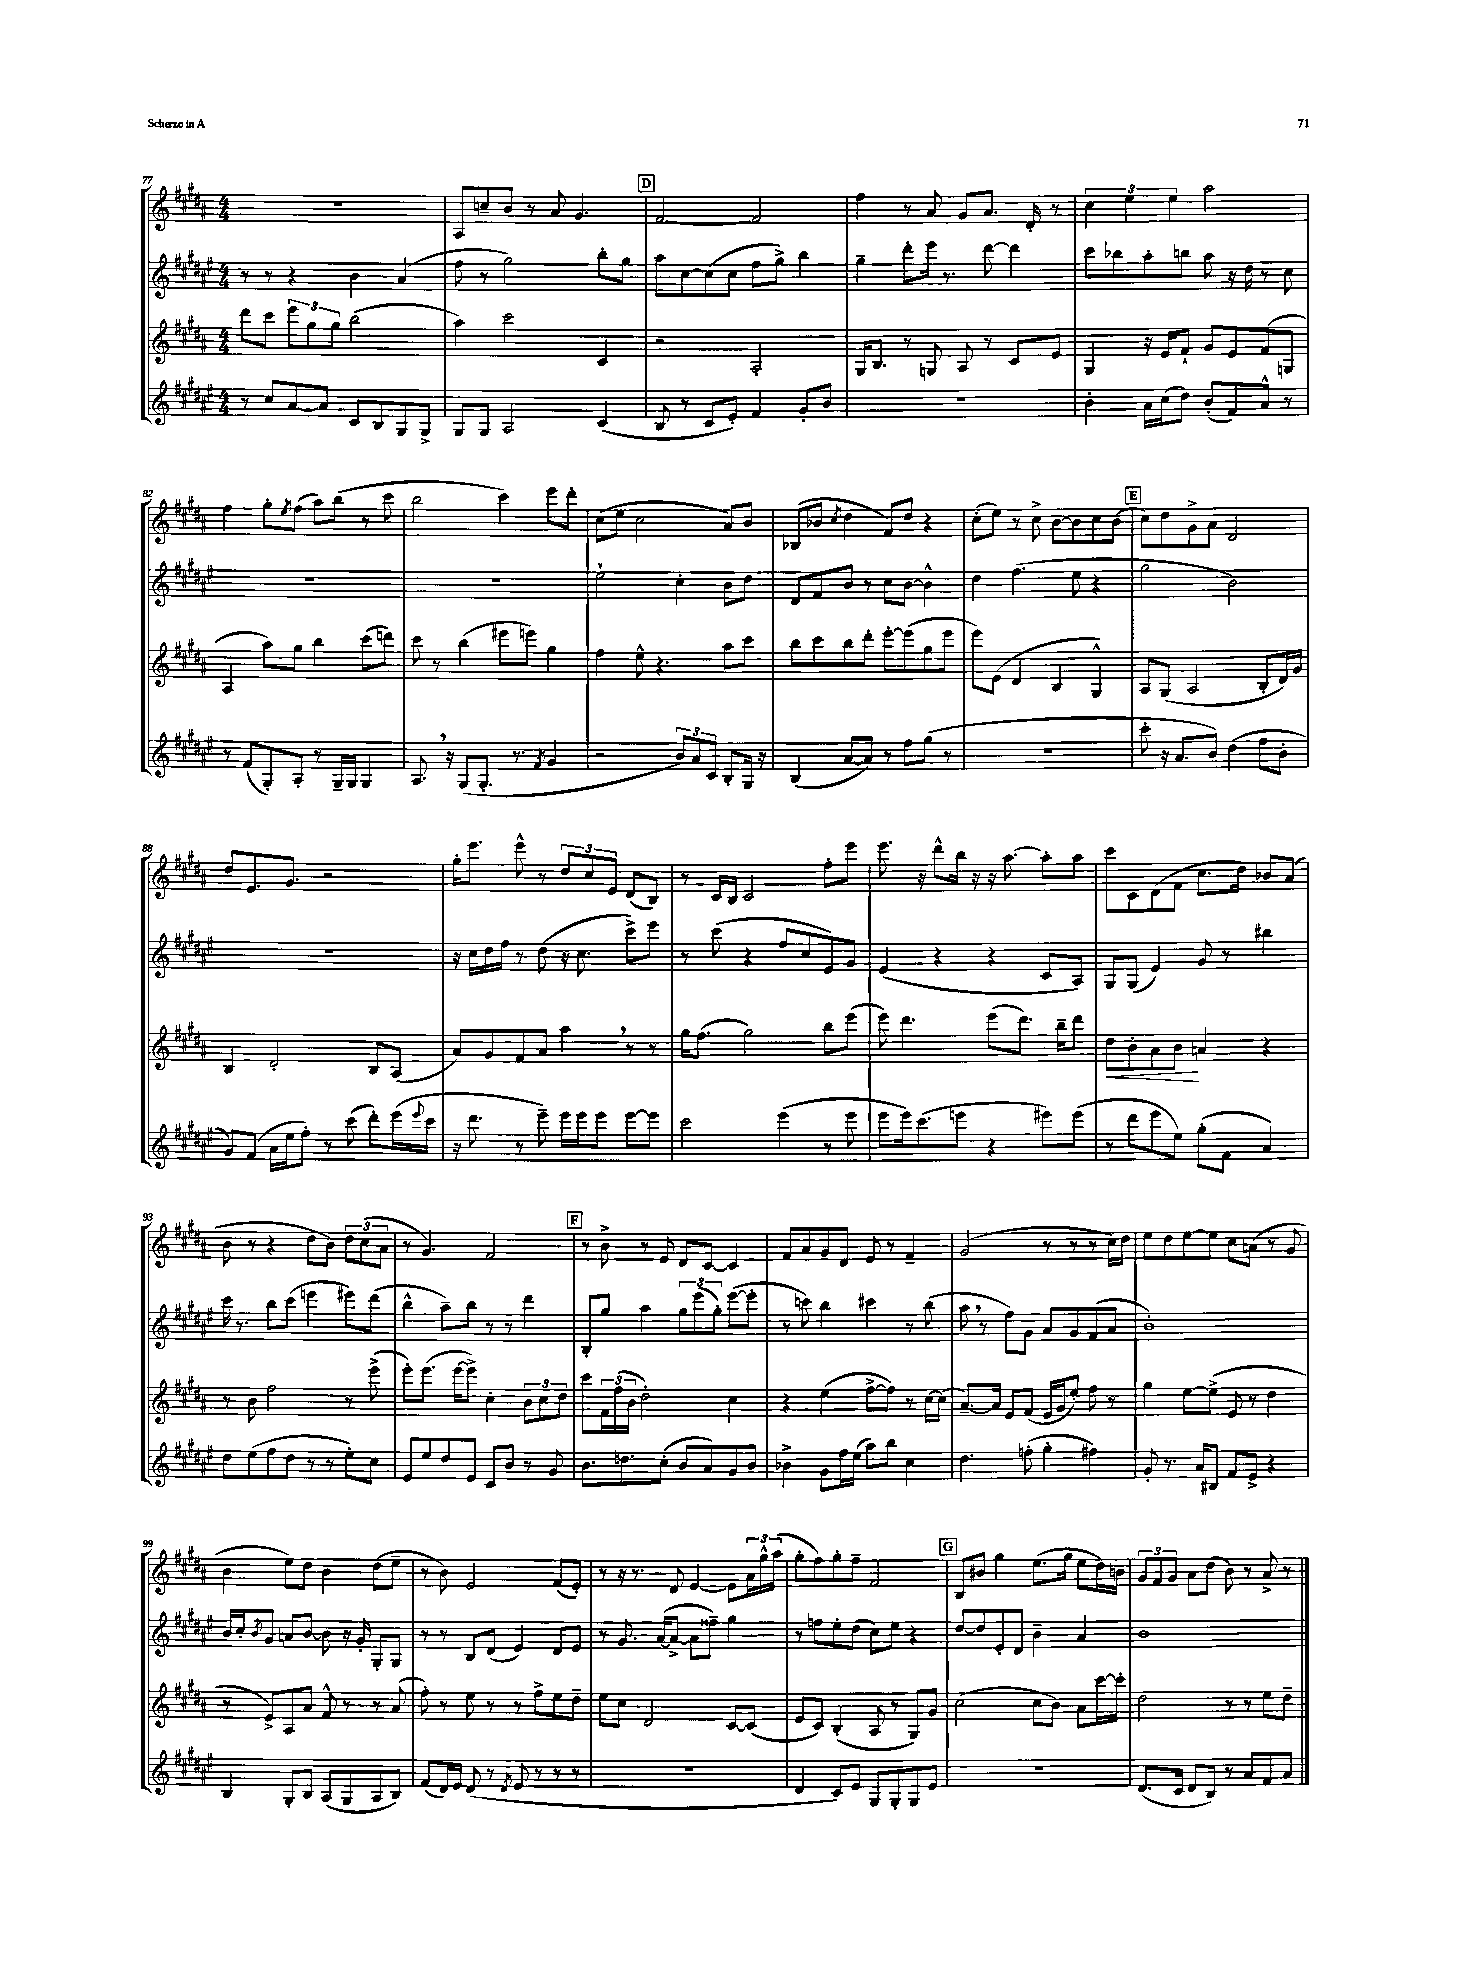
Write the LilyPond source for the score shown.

<<
\new StaffGroup <<
\new Staff = "s0" {
    \clef treble \key b \major \numericTimeSignature \time 4/4
    R1 |
    ais8 c''8-- b'8 r8 ais'8 gis'4. |
    \mark \markup { \box "D" } fis'2~ fis'2 |
    fis''4 r8 ais'8 gis'8 ais'8. dis'16-. r8 |
    \tuplet 3/2 { cis''4 e''4 e''4 } ais''2 |
    fis''4 gis''8-. \acciaccatura { e''8 } fis''8( ais''8) b''8( r8 cis'''8 |
    b''2 cis'''4) e'''8 dis'''8-. |
    cis''8( e''8 cis''2 ais'8) b'8 |
    bes8( bes'8 \acciaccatura { cis''8 } dis''4 fis'8) dis''8 r4 |
    cis''8-.( e''8) r8 cis''8-> b'8~ b'8 cis''8 b'8( |
    \mark \markup { \box "E" } cis''8) dis''8 gis'8-> ais'8 dis'2 |
    dis''8 e'8. gis'8. r2 |
    gis''16-. e'''8. e'''8-^ r8 \tuplet 3/2 { dis''8 cis''8 e'8 } dis'8( b8) |
    r8 cis'16 b16 cis'2 fis''8-. e'''8 |
    e'''8. r16 dis'''8-^ b''16 r16 r16 ais''8.~ ais''8-. ais''8 |
    cis'''8 cis'8 dis'8( fis'8 cis''8. dis''16) bes'8 ais'8( |
    b'8 r8 r4 dis''8 b'8) \tuplet 3/2 { dis''8 cis''8( ais'8 } |
    r8 gis'4.) fis'2 |
    \mark \markup { \box "F" } r8 b'8-> r8 e'8 dis'8 cis'8~ cis'4 |
    fis'8 ais'8 gis'8 dis'8 e'8 r8 fis'4-- |
    gis'2( r8 r8 r8 cis''16) dis''16 |
    e''8 dis''8 e''8~ e''8 cis''8 a'8( r8 gis'8 |
    b'4 e''8) dis''8 b'4 dis''8( e''8-- |
    r8 b'8) e'2 fis'8( e'8-.) |
    r8 r16 r8. dis'8 e'4~ e'8 \tuplet 3/2 { ais'16 gis''16-^ ais''16( } |
    gis''8-. fis''8) gis''8-. fis''8-- fis'2 |
    \mark \markup { \box "G" } b8 bis'8 gis''4 e''8.( gis''16 e''8 dis''16) b'16 |
    \tuplet 3/2 { gis'8 fis'8 gis'8 } ais'8 dis''8( b'8) r8 ais'8-> r8 \bar "|." |
}
\new Staff = "s1" {
    \clef treble \key fis \major \numericTimeSignature \time 4/4
    r8 r8 r4 b'4 ais'4( |
    fis''8 r8 gis''2) b''8-. gis''8 |
    \mark \markup { \box "D" } ais''8 cis''8~ cis''8( cis''8 fis''8 gis''8->) b''4 |
    gis''4-- dis'''8-. eis'''16 r8. dis'''8~ dis'''4 |
    cis'''8 bes''8 ais''8-. b''8 ais''8 r16 dis''16 r8 cis''8 |
    R1 |
    r1 |
    eis''2-! cis''4-. b'8 dis''8 |
    dis'8 fis'8 b'8 r8 cis''8 b'8~ b'4-^ |
    dis''4 fis''4.( eis''8 r4 |
    \mark \markup { \box "E" } gis''2 b'2) |
    R1 |
    r16 cis''16 dis''16 fis''16 r8 dis''8( r16 cis''8. cis'''8->) eis'''8 |
    r8 cis'''8( r4 fis''8 cis''8 eis'8) gis'8 |
    eis'4( r4 r4 cis'8 ais8) |
    gis8 gis8( eis'4) gis'8 r8 bis''4 |
    cis'''16 r8. b''8 cis'''8( e'''4 eis'''8) dis'''8( |
    b''4-^ ais''8--) b''8 r8 r8 dis'''4 |
    \mark \markup { \box "F" } b8-. gis''8 ais''4 \tuplet 3/2 { gis''8 eis'''8( gis''8-.) } eis'''8~( eis'''8-. |
    r8 c'''8) b''4 cis'''4 r8 b''8( |
    ais''8 \breathe r8 fis''8) gis'8 ais'8 gis'8 fis'8( ais'8 |
    b'1-.) |
    b'16 cis''16-. \acciaccatura { b'8 } gis'8 a'8 b'8~ b'8 r16 gis'16-. gis8-. gis8 |
    r8 r8 b8 dis'8( eis'4) dis'8 eis'8 |
    r8 gis'8. ais'16~( ais'8~-> ais'8 fisis''8--) gis''4 |
    r8 f''8 eis''8-. dis''8( cis''8) eis''8 r4 |
    \mark \markup { \box "G" } dis''8~ dis''8 eis'8-. dis'8 b'4-- ais'4 |
    b'1 \bar "|." |
}
\new Staff = "s2" {
    \clef treble \key b \major \numericTimeSignature \time 4/4
    dis'''8 cis'''8 \tuplet 3/2 { e'''8 gis''8 gis''8 } b''2( |
    ais''4) cis'''2 cis'4 |
    \mark \markup { \box "D" } r2 ais2-. |
    gis16 b8. r8 g8 ais8 r8 cis'8 e'8 |
    gis4 r16 e'16 fis'8-! gis'8 e'8 fis'8( g8 |
    ais4 ais''8) gis''8 b''4 cis'''8( d'''8) |
    cis'''8 r8 b''4( eis'''8 e'''8) gis''4 |
    fis''4 e''8-^ r4. ais''8 cis'''8 |
    b''8 cis'''8 b''8 dis'''8-. e'''8~-. e'''8( gis''8 e'''8 |
    e'''8) e'8( dis'4 b4 gis4-^) |
    \mark \markup { \box "E" } ais8 gis8( ais2 b8-. dis'16) gis'16 |
    b4 dis'2-. b8 ais8( |
    ais'8) gis'8 fis'8 ais'8 ais''4 \breathe r8 r8 |
    gis''16 fis''8.( gis''2) b''8 e'''8( |
    e'''8) dis'''4. e'''8( dis'''8.) b''16-- dis'''8 |
    dis''8\< b'8-. ais'8 b'8\! a'4 r4 |
    r8 b'8 fis''2 r8 e'''8->( |
    e'''8-.) e'''8.( e'''16~ e'''8->) cis''4-. \tuplet 3/2 { b'8 cis''8 dis''8 } |
    \mark \markup { \box "F" } cis'''8 \tuplet 3/2 { fis'16 fis''16( b'16 } dis''2-.) cis''4 |
    r4 e''4( fis''8~-> fis''8) r8 cis''16~ cis''16( |
    ais'8.~--) ais'16 e'8 fis'8( e'16 gis'16 e''8-.) fis''8 r8 |
    gis''4 e''8~ e''8->( e'8 r8 dis''4 |
    r8 e'8->) ais8 ais'8 fis'8-^ r8 r8 ais'8( |
    fis''8-.) r8 e''8 r8 r8 fis''8-> e''8 dis''8-- |
    e''8 cis''8 dis'2 cis'8~ cis'8( |
    e'8 cis'8) b4-.( ais8 r8 gis8) gis'8 |
    \mark \markup { \box "G" } cis''2( cis''8 b'8) ais'8 cis'''16~ cis'''16-. |
    dis''2 r8 r8 e''8 dis''8-- \bar "|." |
}
\new Staff = "s3" {
    \clef treble \key fis \major \numericTimeSignature \time 4/4
    r8 cis''8 ais'8~ ais'8 cis'8 b8 gis8 gis8-> |
    gis8 gis8 ais2 cis'4( |
    \mark \markup { \box "D" } b8 r8 cis'8 eis'8-.) fis'4 gis'8-. b'8 |
    R1 |
    b'4-. ais'16 cis''16( dis''8) b'8-.( fis'8) ais'8-^ r8 |
    r8 fis'8( gis8-.) ais8-. r8 gis16-- gis16 gis4 |
    ais8. \breathe r16 gis8( gis8.-. r8. \acciaccatura { fis'8 } gis'4 |
    r2 \tuplet 3/2 { b'8) ais'8 cis'8 } b8-. gis16 r16 |
    b4( ais'8~ ais'8) r8 fis''8 gis''8( r8 |
    R1 |
    \mark \markup { \box "E" } cis'''8-. r16 ais'8. b'8) dis''4( fis''8 b'8-. |
    gis'8) fis'8( ais'16 eis''16 fis''8-.) r8 cis'''8( dis'''8-.) eis'''16( \appoggiatura { eis'''8 } cis'''16 |
    r16 dis'''8. r8 eis'''8--) eis'''16 eis'''16 eis'''8 eis'''8~ eis'''8 |
    cis'''2 eis'''4( r8 eis'''8 |
    eis'''8 eis'''16) cis'''8.( e'''8 r4 eis'''8) eis'''8( |
    r8 dis'''8 eis'''8 eis''8) gis''8-.( fis'8 ais'4) |
    dis''8 eis''8( fis''8 dis''8 r8 r8 eis''8-.) cis''8 |
    eis'8 eis''8 dis''8 eis'8 cis'8 b'8 r8 gis'8 |
    \mark \markup { \box "F" } b'8. d''8. cis''8-.( b'8 ais'8) gis'8 b'8 |
    bes'4-> gis'8 fis''16 eis''16( ais''8) b''8 cis''4 |
    dis''4. f''8-.( gis''4-. fis''4) |
    gis'8-. r8. ais'16 bis8 fis'8 eis'8-> r4 |
    b4 gis8-. b8 ais8( gis8 ais8 b8) |
    fis'8( dis'16) eis'16 dis'8( r8 \acciaccatura { dis'8 } eis'8 r8 r8 r8 |
    R1 |
    dis'4 cis'8) eis'8 gis8 gis8-. gis8 eis'8 |
    \mark \markup { \box "G" } R1 |
    dis'8.( cis'16 dis'8 b8) r8 ais'8 fis'8 ais'8 \bar "|." |
}
>>
>>
\layout { \context { \Score currentBarNumber = #77 } }
